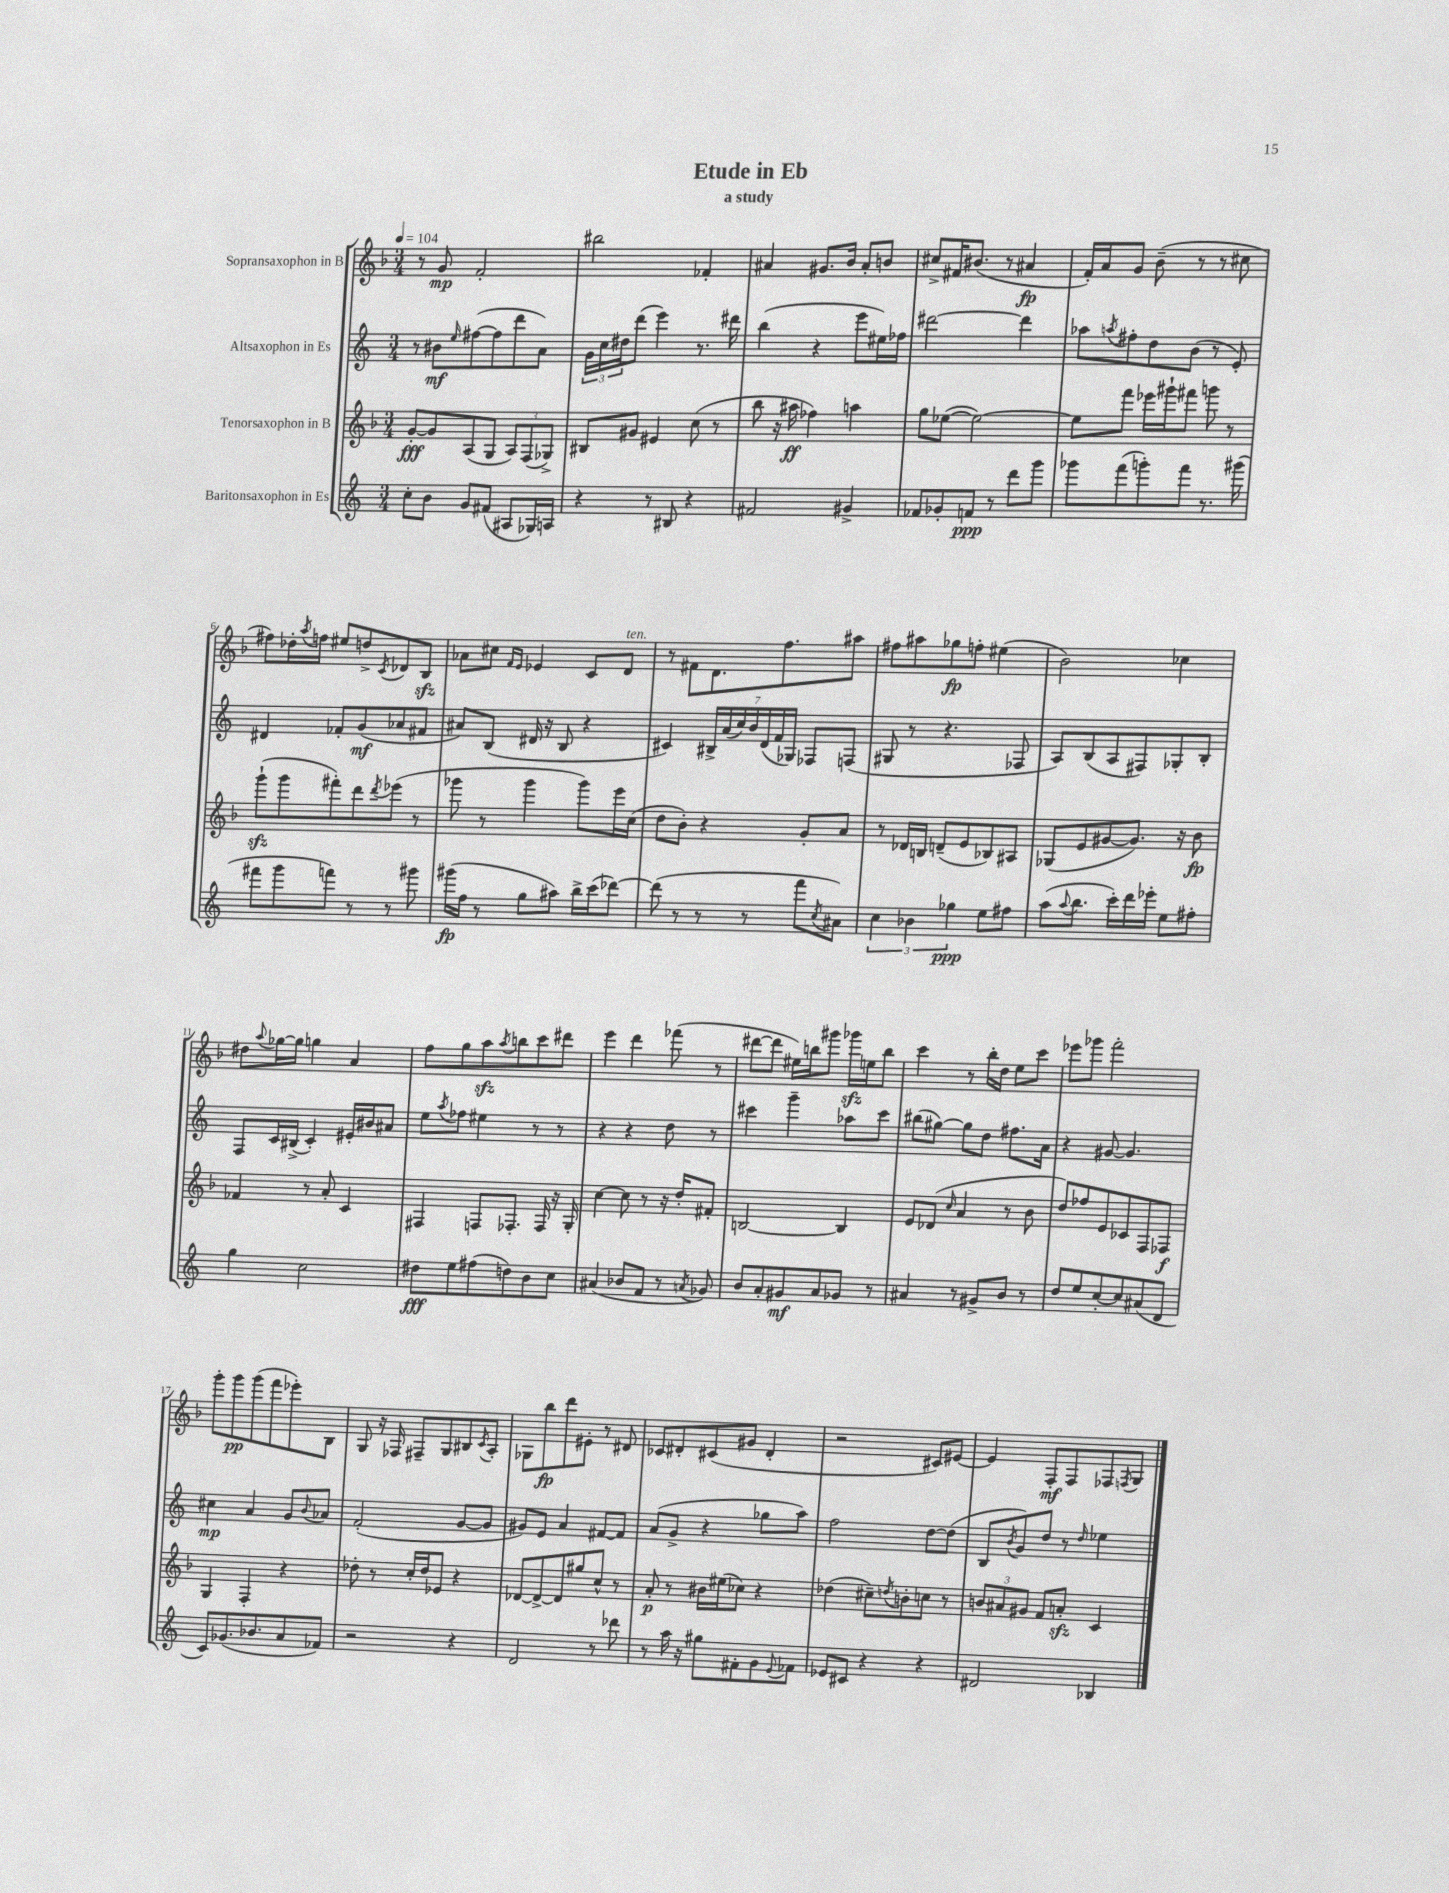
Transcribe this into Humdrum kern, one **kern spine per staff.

**kern	**kern	**kern	**kern
*staff4	*staff3	*staff2	*staff1
*clefG2	*clefG2	*clefG2	*clefG2
*k[]	*k[b-]	*k[]	*k[b-]
*M3/4	*M3/4	*M3/4	*M3/4
*MM104	*MM104	*MM104	*MM104
8cc'	[8g'	8r	8r
8b	8g]	8b#	8g
.	.	16qqee	.
8g	(8A	([8ff#	2f'
(8f#	8G	8ff#]	.
8A#	12A)	8ddd	.
.	(12F	.	.
16G-)	.	8a)	.
.	12G-^)	.	.
16A	.	.	.
=	=	=	=
4r	8B#	24g	2bb#
.	.	24cc	.
.	.	24dd#	.
.	8g#	(8ddd	.
8r	4e#	4eee)	.
8B#	.	.	.
4r	(8cc	8.r	4f-'
.	8r	.	.
.	.	16ddd#	.
=	=	=	=
2f#	8bb-	(4bb	4a#
.	16r	.	.
.	16aa#	.	.
.	4ff-)	4r	8.g#
.	.	.	16b-
4g#^	4aa	8eee	8a#'
.	.	16ee#)	8b
.	.	16ff-	.
=	=	=	=
8f-	8gg	[2ddd#	8cc#^
8g-'	([8ee-	.	16f#
.	.	.	(8.b#
8f	2ee-_)	.	.
8r	.	.	8r
8ddd	.	4ddd#]	4a#
8ggg	.	.	.
=	=	=	=
8ggg-	8ee-]	8aa-	16f')
.	.	.	16a
.	.	8qaa	.
(8fff	8fff	8ff#'	8g
8ggg')	16eee-	8dd	(8b-~
.	16ggg#`	.	.
8fff	8fff#	(8b	8r
8.r	8ggg	8r	8r
.	8r	8e')	8cc#
(16ggg#	.	.	.
=	=	=	=
8fff#	(8ggg`	4d#	8ff#)
8ggg	8ggg	.	16dd-'
.	.	.	8qaa
.	.	.	16ff
8fff)	8fff#')	8f-'	8ee#
8r	8ddd	(8g	8dd^
.	8qddd	.	8qc
8r	(8eee-	8a-	8d-
8ggg#	8r	8f#	8B-
=	=	=	=
(16ggg#	8ggg-	8a#)	8a-
16ff	.	.	.
8r	8r	(8B	8cc#
.	.	.	16qqf
.	.	.	16qqe
8gg	4ggg-	16d#	4e-
.	.	16r	.
8aa#)	.	8B	.
16bb^	8ggg-)	4r	8c
(16ccc	.	.	.
[8ddd-)	16eee	.	8d
.	(16cc	.	.
=	=	=	=
(8ddd-]	8dd	4c#)	8r
8r	8b-')	.	8f#
8r	4r	28B#^	8.d
.	.	(28a	.
.	.	28cc)	.
.	.	28b	.
8r	.	.	.
.	.	(28d	.
.	.	28f	.
.	.	.	8.ff
.	.	28G-)	.
8fff	8g'	8F-	.
8qcc	.	.	.
8a#)	8a	(8F	8aa#
=	=	=	=
6cc	8r	8G#	8ff#
.	16d-	8r	8aa#
6b-	.	.	.
.	16B	.	.
.	(8d~	4.r	8gg-
6gg-	.	.	.
.	8e	.	8ff'
8ee	8B-)	.	(4ee#
8ff#	8A#	8F-	.
=	=	=	=
(8aa	(8G-	8A)	2b-)
8qqaa	.	.	.
8.bb	8e	(8B	.
.	[8g#	8A	.
16ccc')	.	.	.
16ddd	8.g#])	8F#)	.
16eee-'	.	.	.
8ee	.	8G-'	4cc-
.	16r	.	.
8ff#'	8b-	8B'	.
=	=	=	=
4gg	4f-	8F	8dd#
.	.	.	8qqaa
.	.	16c	[16gg-
.	.	(16B#^	16gg-]
2cc	8r	4c')	4gg
.	8a'	.	.
.	4c	16e#'	4a
.	.	16b#	.
.	.	8a#	.
=	=	=	=
8dd#	4F#	8ee	8ff
.	.	8qaa	.
8ee	.	8ff-	8gg
(8ff#	8F	4ee#	8aa
.	.	.	8qaa
8dd)	8.F-'	.	8bb
8b	.	8r	8ccc
.	16F-	.	.
8cc	16r	8r	8ddd#
.	16G'	.	.
=	=	=	=
(4a#	[4cc	4r	4eee
8b-	8cc]	4r	4ddd
8f	8r	.	.
8r	16r	8dd	(8fff-
.	16dd'	.	.
8qa	.	.	.
8g-)	8f#'	8r	8r
=	=	=	=
8b	[2B	4ccc#	[8ddd#
8a'	.	.	8ddd#]
8g#	.	4ggg~	16ee#)
.	.	.	16bb
8a	.	.	8ggg#
8g-	4B]	8aa-	16ggg-
.	.	.	16ee
8r	.	8ccc#	8bb
=	=	=	=
4a#	8e	(8bb#	4ccc
.	(8d-	[8gg#)	.
.	16qqcc	.	.
8r	4a	8gg#]	8r
8g#^	.	8dd	16bb-'
.	.	.	16dd
8b	8r	8.ff#	8ee
8r	8b-	.	8ccc
.	.	16a	.
=	=	=	=
8dd	8dd)	4r	8eee-
8ee	8ff-	.	8ggg-
[8cc'	8e	[8g#	2fff'
8cc]	8c-	4.g#]	.
(8a#	8F	.	.
8d	8F-	.	.
=	=	=	=
8c)	4G	4cc#	8ggg'
(8.g-	.	.	8ggg
.	4F'	4a	(8ggg
8.b-	.	.	.
.	.	.	8fff
8a	4r	8g	8eee-')
.	.	8qqb	.
8f-)	.	8a-	8B-
=	=	=	=
2r	8dd-'	(2f'	8G
.	8r	.	16r
.	.	.	16F-
.	16cc'	.	8F#~
.	16dd-	.	.
.	8e-	.	8G
4r	4r	[8g	8B#
.	.	.	8qc
.	.	8g]	8A'
=	=	=	=
2d	[8d-	8g#)	8G-
.	8d-^_	8e	8bb-
.	8d-]	4a	8ddd
.	8gg#	.	8e#'
8r	8cc^^	[8f#	8r
8ddd-	8r	8f#]	8d#
=	=	=	=
8r	8a'	(8a	8c-
16aa	8r	8g^	8d#'
16r	.	.	.
8gg#	16b#	4r	(8c#
.	(16ee#	.	.
8f#'	8cc-)	.	8g#
8g	4r	8gg-	4d#'
8qqe	.	.	.
8f-	.	8aa)	.
=	=	=	=
8e-	(4dd-	2ff	2r
8c#	.	.	.
4r	8cc#~)	.	.
.	8qdd	.	.
.	8b'	.	.
4r	8cc	[8dd	8c#)
.	8r	(8dd]	[8e#
=	=	=	=
2d#	12b	8B	4e#]
.	12a#	.	.
.	.	8qb	.
.	.	8g)	.
.	12g#	.	.
.	8f	8dd	8F'
.	8a'	8r	8F
.	.	16qqdd	.
4B-	4c	4ee-	8F-
.	.	.	8qF
.	.	.	8G
==	==	==	==
*-	*-	*-	*-
